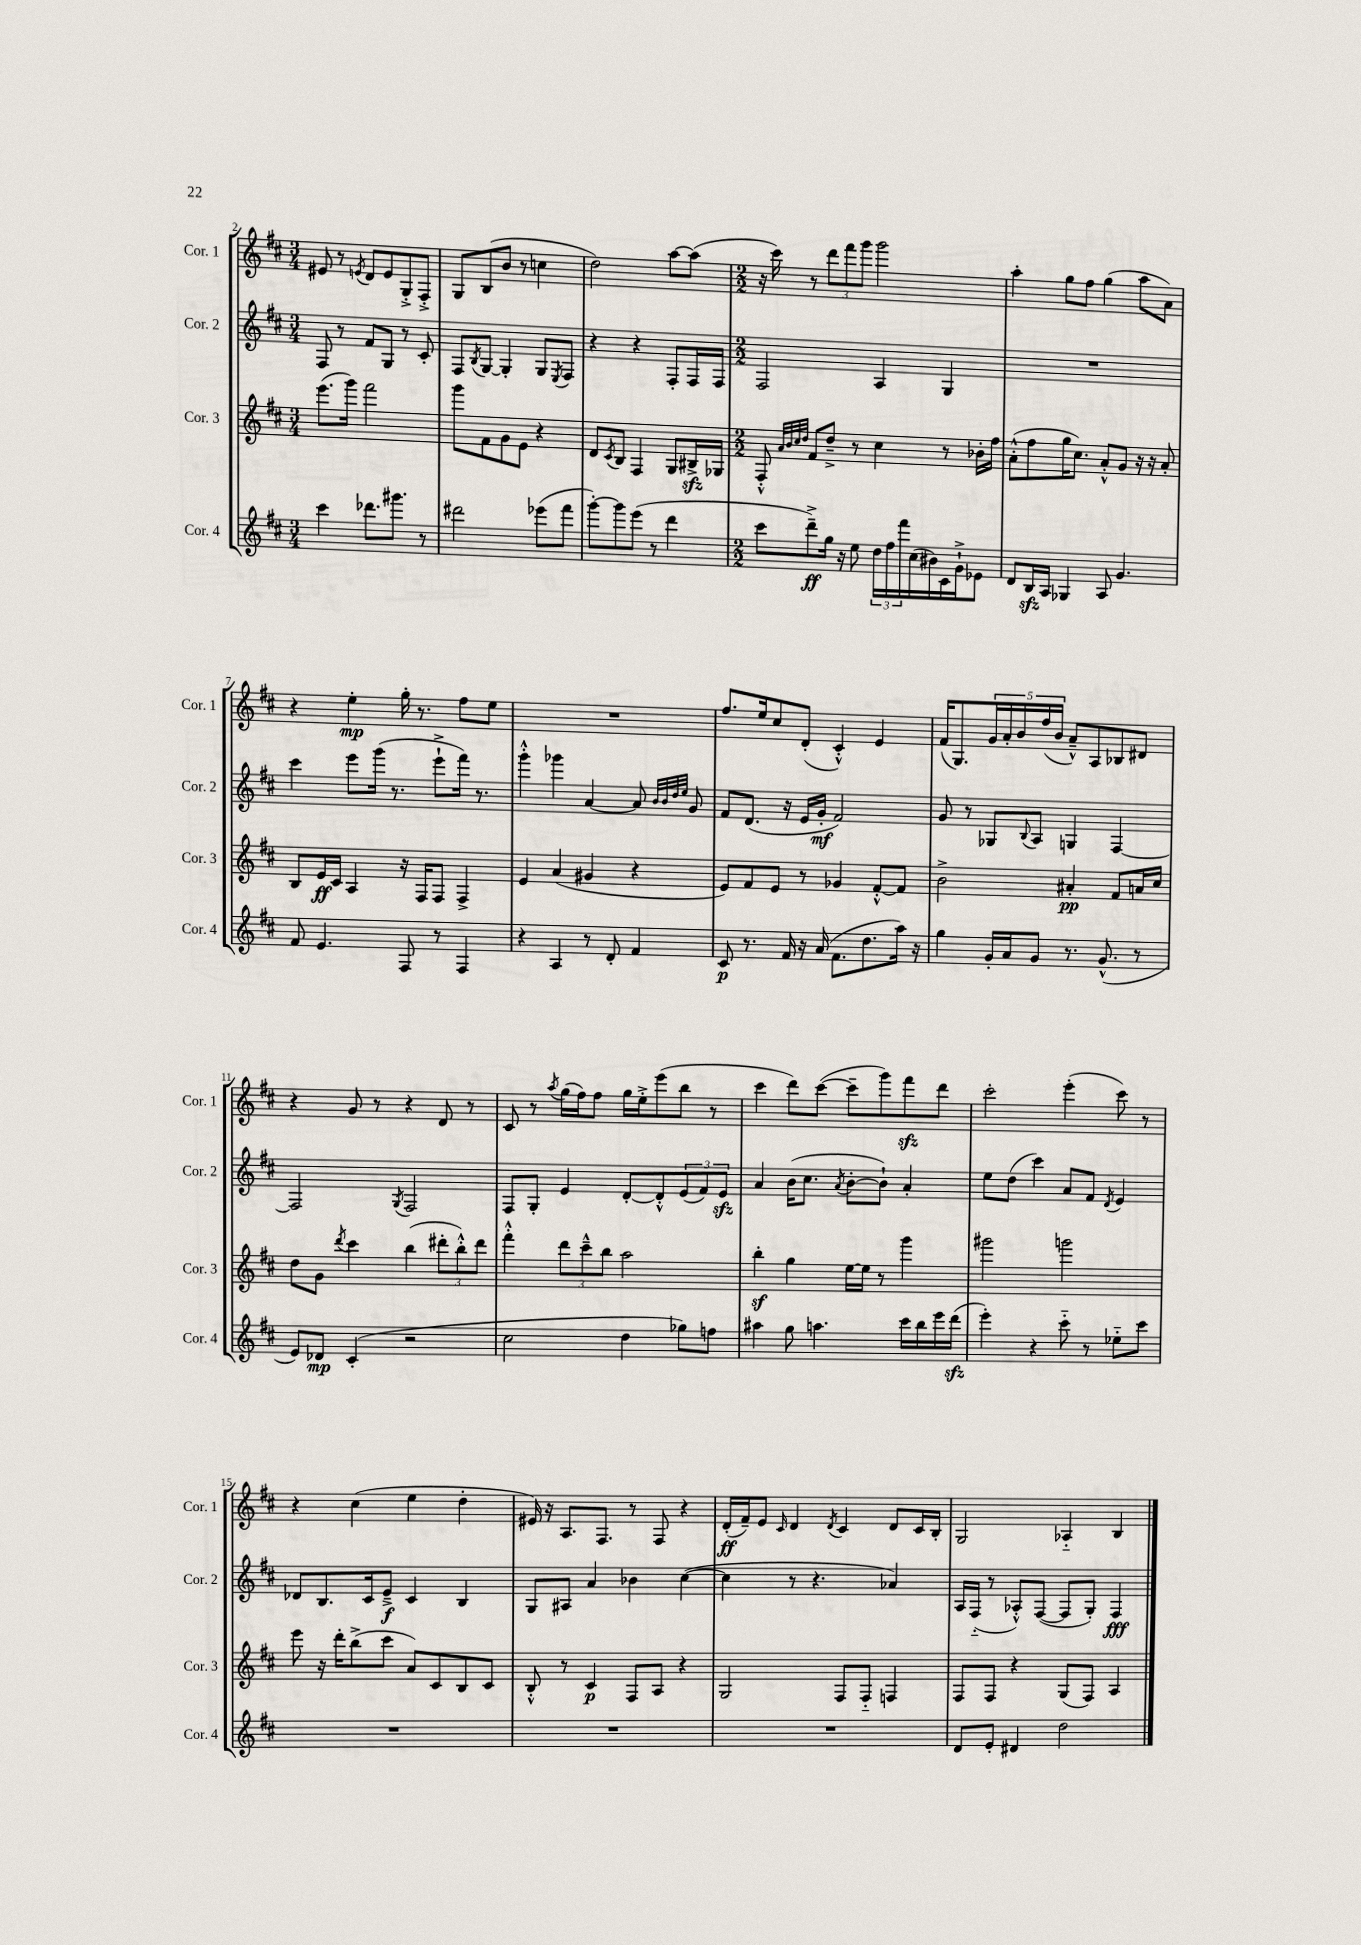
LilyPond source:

<<
\new StaffGroup <<
\new Staff = "s0" \with { instrumentName = "Cor. 1" shortInstrumentName = "Cor. 1" } {
    \clef treble \key d \major \numericTimeSignature \time 3/4
    eis'8 r8 \acciaccatura { e'8 } d'8 e'8 g8-.-> fis8-.-> |
    g8 b8( b'8 r8 c''4 |
    d''2) a''8~ a''8( |
    \numericTimeSignature \time 2/2 r16 cis'''16) r8 \tuplet 3/2 { d'''8 fis'''8 g'''8 } g'''2 |
    a''4-. g''8 fis''8 g''4( a''8 a'8) |
    r4 e''4-.\mp g''16-. r8. fis''8 e''8 |
    R1 |
    fis''8. e''16 cis''8 d'8-.( cis'4-.-^) e'4 |
    fis'16( g8.) \tuplet 5/4 { g'16 a'16-. b'16 fis''16( b'16 } a'8---^) a8 bes8 dis'8 |
    r4 g'8 r8 r4 d'8 r8 |
    cis'8 r8 \acciaccatura { a''8 } g''16( fis''16) fis''8 g''16 e''16-.-> e'''8( b''8 r8 |
    cis'''4 d'''8) cis'''8~( cis'''8-- g'''8) fis'''8\sfz d'''8 |
    cis'''2-. e'''4-.( cis'''8) r8 |
    r4 cis''4( e''4 d''4-. |
    eis'16) r16 a8. fis8. r8 fis8 r4 |
    d'16-.\ff( fis'16--) e'8 \grace { cis'16 } d'4 \acciaccatura { d'8 } cis'4 d'8 cis'16 b16-. |
    g2 aes4-_ b4 \bar "|." |
}
\new Staff = "s1" \with { instrumentName = "Cor. 2" shortInstrumentName = "Cor. 2" } {
    \clef treble \key d \major \numericTimeSignature \time 3/4
    fis8 r8 fis'8 g8 r8 cis'8-. |
    fis8 \acciaccatura { b8 } g8~ g4-. g8 \acciaccatura { e8 } fis8 |
    r4 r4 fis8-. fis16 fis16 |
    \numericTimeSignature \time 2/2 fis2 a4 g4 |
    R1 |
    cis'''4 e'''8 g'''16( r8. e'''8-!-> fis'''16) r8. |
    g'''4-.-^ ges'''4 a'4~ a'8 \grace { b'32 b'32 d''32 e''32 } g'8 |
    fis'8 d'8.( r16 e'16 g'16-.\mf fis'2) |
    g'8 r8 ges8 \appoggiatura { b8 } a8 g4 fis4~ |
    fis2 \acciaccatura { g8 } fis2 |
    fis8 g8-. e'4 d'8~-. d'8-.-^ \tuplet 3/2 { e'8( fis'8) e'8\sfz } |
    a'4 b'16( cis''8. \acciaccatura { a'8 } b'8~-. b'8-!) a'4-. |
    e''8 d''8( cis'''4) a'8 fis'8 \acciaccatura { d'8 } e'4 |
    des'8 b8. cis'16 e'8--->\f cis'4 b4 |
    g8 ais8 a'4 bes'4 cis''4~( |
    cis''4 r8 r4. aes'4) |
    a16 fis16-_( r8 aes8-.-^) fis8~( fis8 g8-.) fis4\fff \bar "|." |
}
\new Staff = "s2" \with { instrumentName = "Cor. 3" shortInstrumentName = "Cor. 3" } {
    \clef treble \key d \major \numericTimeSignature \time 3/4
    e'''8.( g'''16) fis'''2 |
    g'''8 fis'8 g'8 e'8 r4 |
    d'8 \acciaccatura { cis'8 } b8 fis4 g8 bis16->\sfz ges16 |
    \numericTimeSignature \time 2/2 fis8-.-^ \grace { a'32 b'32 cis''32 d''32 } fis'8 d''8---> r8 cis''4 r8 bes'16-. fis''16 |
    a'8-.-^( fis''8 g''16 cis''8.) a'8-.-^ g'8 r16 r16 a'8-. |
    b8 e'16\ff cis'16 a4 r16 fis16 fis8 fis4-> |
    e'4 a'4( gis'4 r4 |
    e'8) fis'8 e'8 r8 ges'4 fis'8~-.-^ fis'8 |
    b'2-> ais'4-.\pp fis'8 a'16 cis''16 |
    d''8 g'8 \acciaccatura { d'''8 } cis'''4 b''4( \tuplet 3/2 { dis'''8-. b''8-.-^) dis'''8 } |
    fis'''4-.-^ \tuplet 3/2 { d'''8 cis'''8---^ b''8 } a''2 |
    b''4-.\sf g''4 e''16~ e''16 r8 g'''4 |
    gis'''2 g'''2 |
    e'''8 r16 d'''16-. b''8->( cis'''8 a'8) cis'8 b8 cis'8 |
    b8-.-^ r8 cis'4\p fis8 a8 r4 |
    g2 fis8 fis8-_ f4 |
    fis8 fis8 r4 g8( fis8) a4 \bar "|." |
}
\new Staff = "s3" \with { instrumentName = "Cor. 4" shortInstrumentName = "Cor. 4" } {
    \clef treble \key d \major \numericTimeSignature \time 3/4
    cis'''4 des'''8. gis'''8. r8 |
    dis'''2 ees'''8( fis'''8 |
    g'''8~-.) g'''8 e'''8( r8 d'''4 |
    \numericTimeSignature \time 2/2 cis'''8 d'''8--->\ff) g''16 r16 e''8 \tuplet 3/2 { d''16 fis''16 fis'''16 } cis''16( bis'16) cis'16 g'16-!-> ees'8 |
    d'8 b16\sfz a16 ges4 a8 g'4. |
    fis'8 e'4. fis8 r8 fis4 |
    r4 a4 r8 d'8-. fis'4 |
    cis'8\p r8. fis'16 r16 a'16( fis'8. d''8. a''16) r16 |
    g''4 g'16-. a'16 g'8 r8. g'8.-^( r8 |
    e'8) des'8\mp cis'4-.( r2 |
    cis''2 d''4 ges''8) f''8 |
    ais''4 g''8 a''4. cis'''16 b''16 e'''16 d'''16\sfz( |
    e'''4-.) r4 cis'''8-_ r8 ees''8-_ cis'''8 |
    R1 |
    R1 |
    R1 |
    d'8 e'8-. dis'4 d''2 \bar "|." |
}
>>
>>
\layout { \context { \Score currentBarNumber = #2 } }
